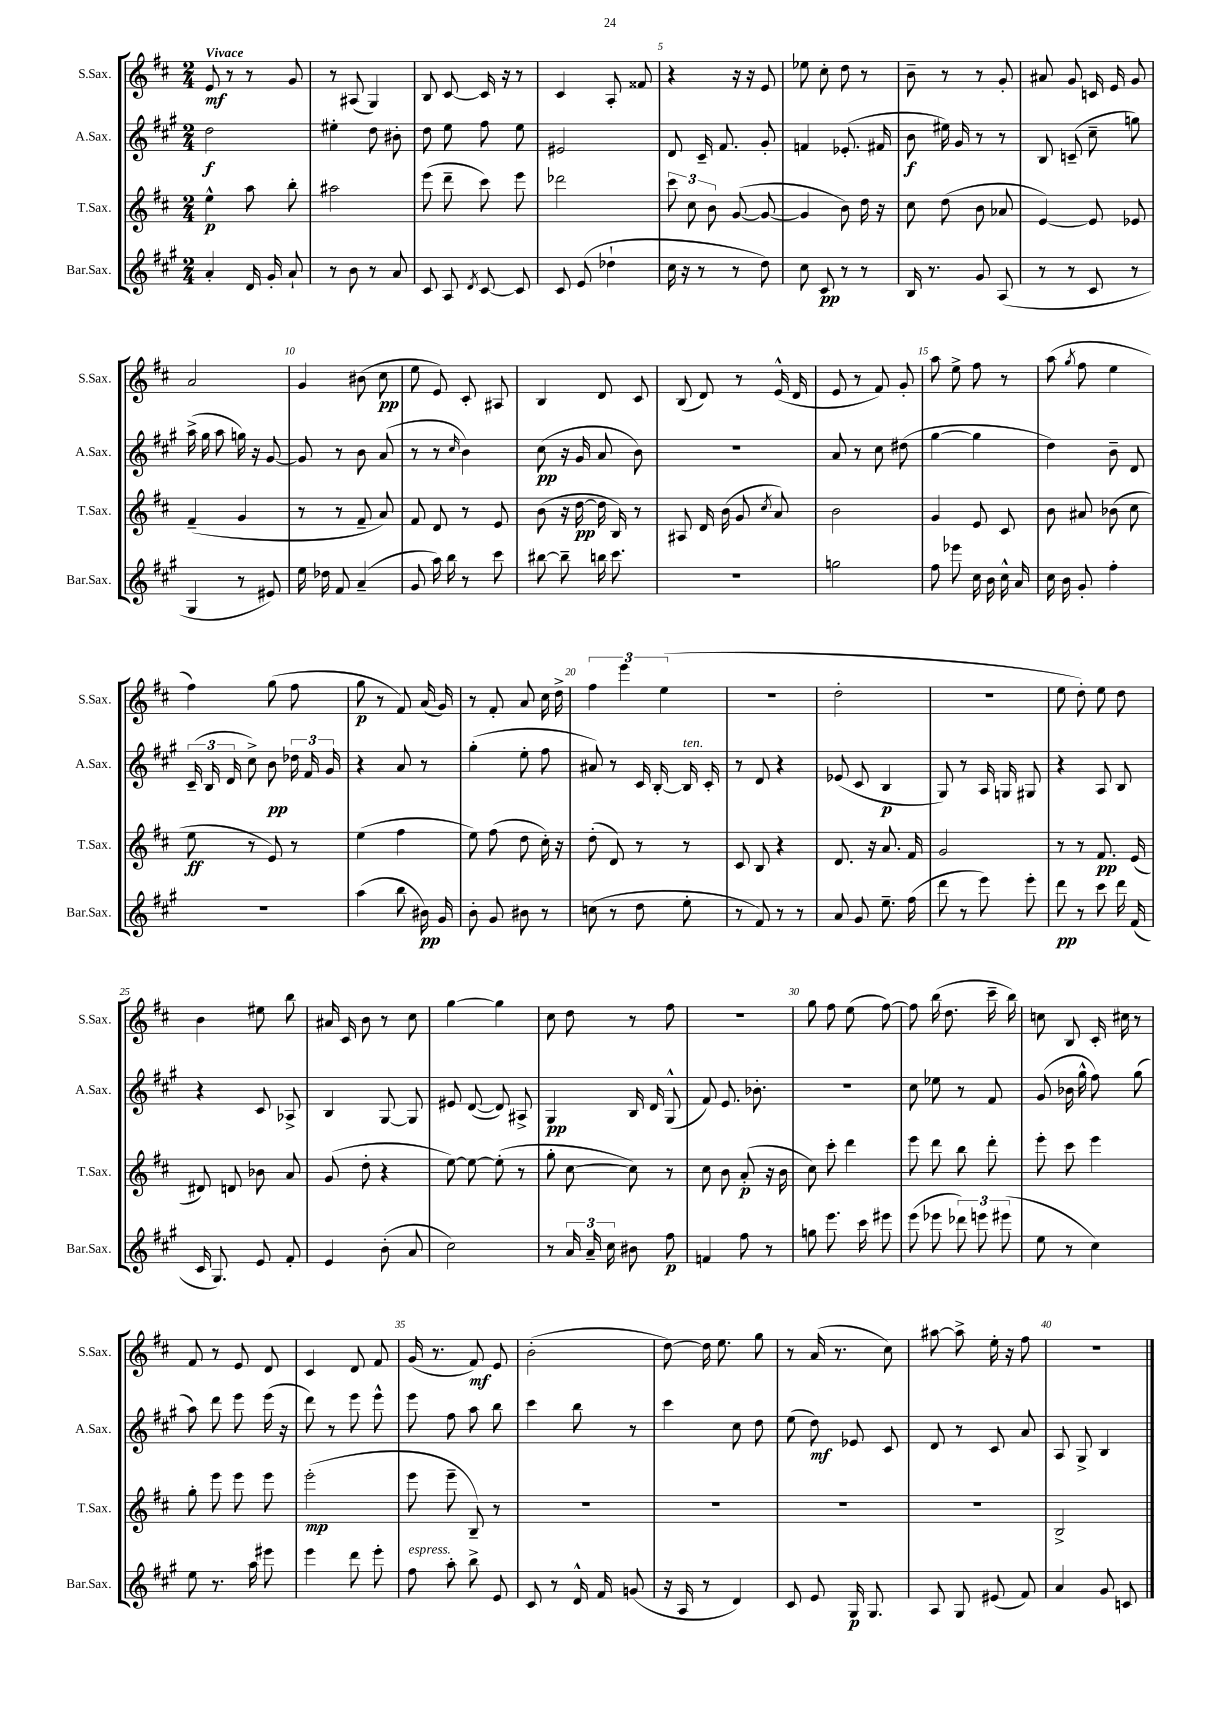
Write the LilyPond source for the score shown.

<<
\new StaffGroup <<
\new Staff = "s0" \with { instrumentName = "S.Sax." shortInstrumentName = "S.Sax." } {
    \clef treble \key d \major \numericTimeSignature \time 2/4 \tempo "Vivace"
    \autoBeamOff e'8\mf r8 r8 g'8 |
    r8 ais8( g4) |
    b8 cis'8~ cis'16 r16 r8 |
    cis'4 a8-. fisis'8 |
    r4 r16 r16 e'8 |
    ees''8 cis''8-. d''8 r8 |
    b'8-- r8 r8 g'8-. |
    ais'8 g'8 c'16 e'16 g'8 |
    a'2 |
    g'4 bis'8( cis''8\pp |
    e''8 e'8) cis'8-. ais8 |
    b4 d'8 cis'8 |
    b8( d'8) r8 e'16-^( d'16 |
    e'8 r8 fis'8) g'8-. |
    a''8 e''8-> fis''8 r8 |
    a''8( \acciaccatura { g''8 } fis''8 e''4 |
    fis''4) g''8( fis''8 |
    g''8\p r8 fis'8) a'16( g'16) |
    r8 fis'8-. a'8 cis''16 d''16-> |
    \tuplet 3/2 { fis''4 e'''4 e''4( } |
    r2 |
    d''2-. |
    r2 |
    e''8 d''8-.) e''8 d''8 |
    b'4 eis''8 b''8 |
    ais'16 cis'16 b'8 r8 cis''8 |
    g''4~ g''4 |
    cis''8 d''8 r8 fis''8 |
    r2 |
    g''8 fis''8 e''8( fis''8~) |
    fis''8 b''16( d''8. cis'''16-- b''16) |
    c''8 b8 cis'16-. cis''16 r8 |
    fis'8 r8 e'8 d'8 |
    cis'4 d'8 fis'8 |
    g'16( r8. fis'8\mf) e'8 |
    b'2-.( |
    d''8~) d''16 e''8. g''8 |
    r8 a'16( r8. cis''8) |
    ais''8~ ais''8-> e''16-. r16 fis''8 |
    R2 \bar "|." |
}
\new Staff = "s1" \with { instrumentName = "A.Sax." shortInstrumentName = "A.Sax." } {
    \clef treble \key a \major \numericTimeSignature \time 2/4
    \autoBeamOff d''2\f |
    eis''4-. d''8 bis'8-. |
    d''8 e''8 fis''8 e''8 |
    eis'2 |
    d'8 cis'16-- fis'8. gis'8-. |
    f'4 ees'8.-.( fis'16 |
    b'8\f eis''16) gis'16 r8 r8 |
    b8 c'8--( cis''8-- g''8) |
    a''16->( gis''16 a''8 g''16) r16 gis'8~ |
    gis'8 r8 b'8 a'8( |
    r8 r8 \grace { cis''16 } b'4) |
    cis''8\pp( r16 gis'16 a'8 b'8) |
    R2 |
    a'8 r8 cis''8 dis''8( |
    gis''4~ gis''4 |
    d''4) b'8-- d'8 |
    \tuplet 3/2 { cis'16--( b16 d'16 } cis''8->) b'8\pp \tuplet 3/2 { des''16 fis'16 gis'16 } |
    r4 a'8 r8 |
    gis''4-.( e''8-. fis''8 |
    ais'8) r8 cis'16 b16~-. b16^\markup { \italic "ten." } cis'16-. |
    r8 d'8 r4 |
    ees'8( cis'8 b4\p |
    gis8) r8 a16 g16 gis8 |
    r4 a8 b8 |
    r4 cis'8 aes8-> |
    b4 gis8~ gis8 |
    eis'8 d'8~( d'8) ais8-> |
    gis4\pp b16 d'16 gis8-^( |
    fis'8) e'8. bes'8.-. |
    r2 |
    cis''8 ees''8 r8 fis'8 |
    gis'8( bes'16 gis''16-^ fis''8) gis''8( |
    a''8) d'''8 e'''8 e'''16( r16 |
    d'''8) r8 e'''8 e'''8-^ |
    e'''8 fis''8 a''8 b''8 |
    cis'''4 b''8 r8 |
    cis'''4 cis''8 d''8 |
    e''8( d''8\mf) ees'8 cis'8 |
    d'8 r8 cis'8 a'8 |
    a8 gis8-> b4 \bar "|." |
}
\new Staff = "s2" \with { instrumentName = "T.Sax." shortInstrumentName = "T.Sax." } {
    \clef treble \key d \major \numericTimeSignature \time 2/4
    \autoBeamOff e''4-^\p a''8 b''8-. |
    ais''2 |
    e'''8( d'''8-- cis'''8) e'''8 |
    des'''2 |
    \tuplet 3/2 { cis'''8 cis''8 b'8 } g'8~( g'8~ |
    g'4 b'8) d''16 r16 |
    cis''8 d''8( b'8 aes'8 |
    e'4~) e'8 ees'8 |
    fis'4--( g'4 |
    r8 r8 fis'8-- a'8) |
    fis'8 d'8 r8 e'8 |
    b'8( r16 d''16~\pp d''16 b16) r8 |
    ais8 d'16 b'16( g'8 \acciaccatura { cis''8 } a'8) |
    b'2 |
    g'4 e'8 cis'8 |
    b'8 ais'8 bes'8( cis''8 |
    e''8\ff r8 e'8) r8 |
    e''4( fis''4 |
    e''8) fis''8( d''8 cis''16-.) r16 |
    d''8-.( d'8) r8 r8 |
    cis'8 b8 r4 |
    d'8. r16 a'8. fis'16 |
    g'2 |
    r8 r8 fis'8.\pp e'16( |
    dis'8) d'8 bes'8 a'8 |
    g'8( d''8-. r4 |
    e''8~) e''8~ e''8-.( r8 |
    g''8-. cis''8~ cis''8) r8 |
    cis''8 b'8 a'8-.\p( r16 b'16 |
    cis''8) cis'''8-. d'''4 |
    e'''8 d'''8 b''8 d'''8-. |
    e'''8-. cis'''8 e'''4 |
    g''8-. e'''8 e'''8 e'''8 |
    e'''2-.\mp( |
    e'''8 e'''8-- b8--) r8 |
    R2 |
    R2 |
    R2 |
    R2 |
    b2-> \bar "|." |
}
\new Staff = "s3" \with { instrumentName = "Bar.Sax." shortInstrumentName = "Bar.Sax." } {
    \clef treble \key a \major \numericTimeSignature \time 2/4
    \autoBeamOff a'4-. d'16 gis'16-. a'8-! |
    r8 b'8 r8 a'8 |
    cis'8 a8 \acciaccatura { d'8 } cis'8~ cis'8 |
    cis'8 e'8( des''4-! |
    cis''16 r16 r8 r8 d''8) |
    cis''8 cis'8\pp r8 r8 |
    b16 r8. gis'8 a8( |
    r8 r8 cis'8 r8 |
    gis4 r8 eis'8) |
    e''16 des''16 fis'8 a'4--( |
    gis'8 a''16) b''16 r8 cis'''8 |
    bis''8~ bis''8-- b''16 cis'''8. |
    R2 |
    g''2 |
    fis''8 ees'''8 cis''16 b'16 cis''16-^ a'16 |
    cis''16 b'16 gis'8-. fis''4-. |
    r2 |
    a''4( b''8 bis'16\pp) gis'16 |
    b'8-. gis'8 bis'8 r8 |
    c''8( r8 d''8 e''8-. |
    r8 fis'8) r8 r8 |
    a'8 gis'8 e''8.-- fis''16( |
    d'''8 r8 e'''8) e'''8-. |
    d'''8\pp r8 cis'''8 d'''16 fis'16( |
    cis'16 gis8.) e'8 fis'8-. |
    e'4 b'8-.( a'8 |
    cis''2) |
    r8 \tuplet 3/2 { a'16 a'16-- cis''16 } bis'8 fis''8\p |
    f'4 fis''8 r8 |
    g''8 e'''8. cis'''16 eis'''8 |
    e'''8( ees'''8 \tuplet 3/2 { des'''8) e'''8 eis'''8( } |
    e''8 r8 cis''4) |
    e''8 r8. a''16 eis'''8 |
    e'''4 d'''8 e'''8-. |
    fis''8^\markup { \italic "espress." } a''8-. b''8-> e'8 |
    cis'8 r8 d'16-^ fis'16 g'8( |
    r16 a16 r8 d'4) |
    cis'8 e'8 gis16\p gis8. |
    a8 gis8 eis'8( fis'8) |
    a'4 gis'8 c'8 \bar "|." |
}
>>
>>
\layout { \context { \Score \override BarNumber.break-visibility = ##(#f #t #t) barNumberVisibility = #(every-nth-bar-number-visible 5) } }
